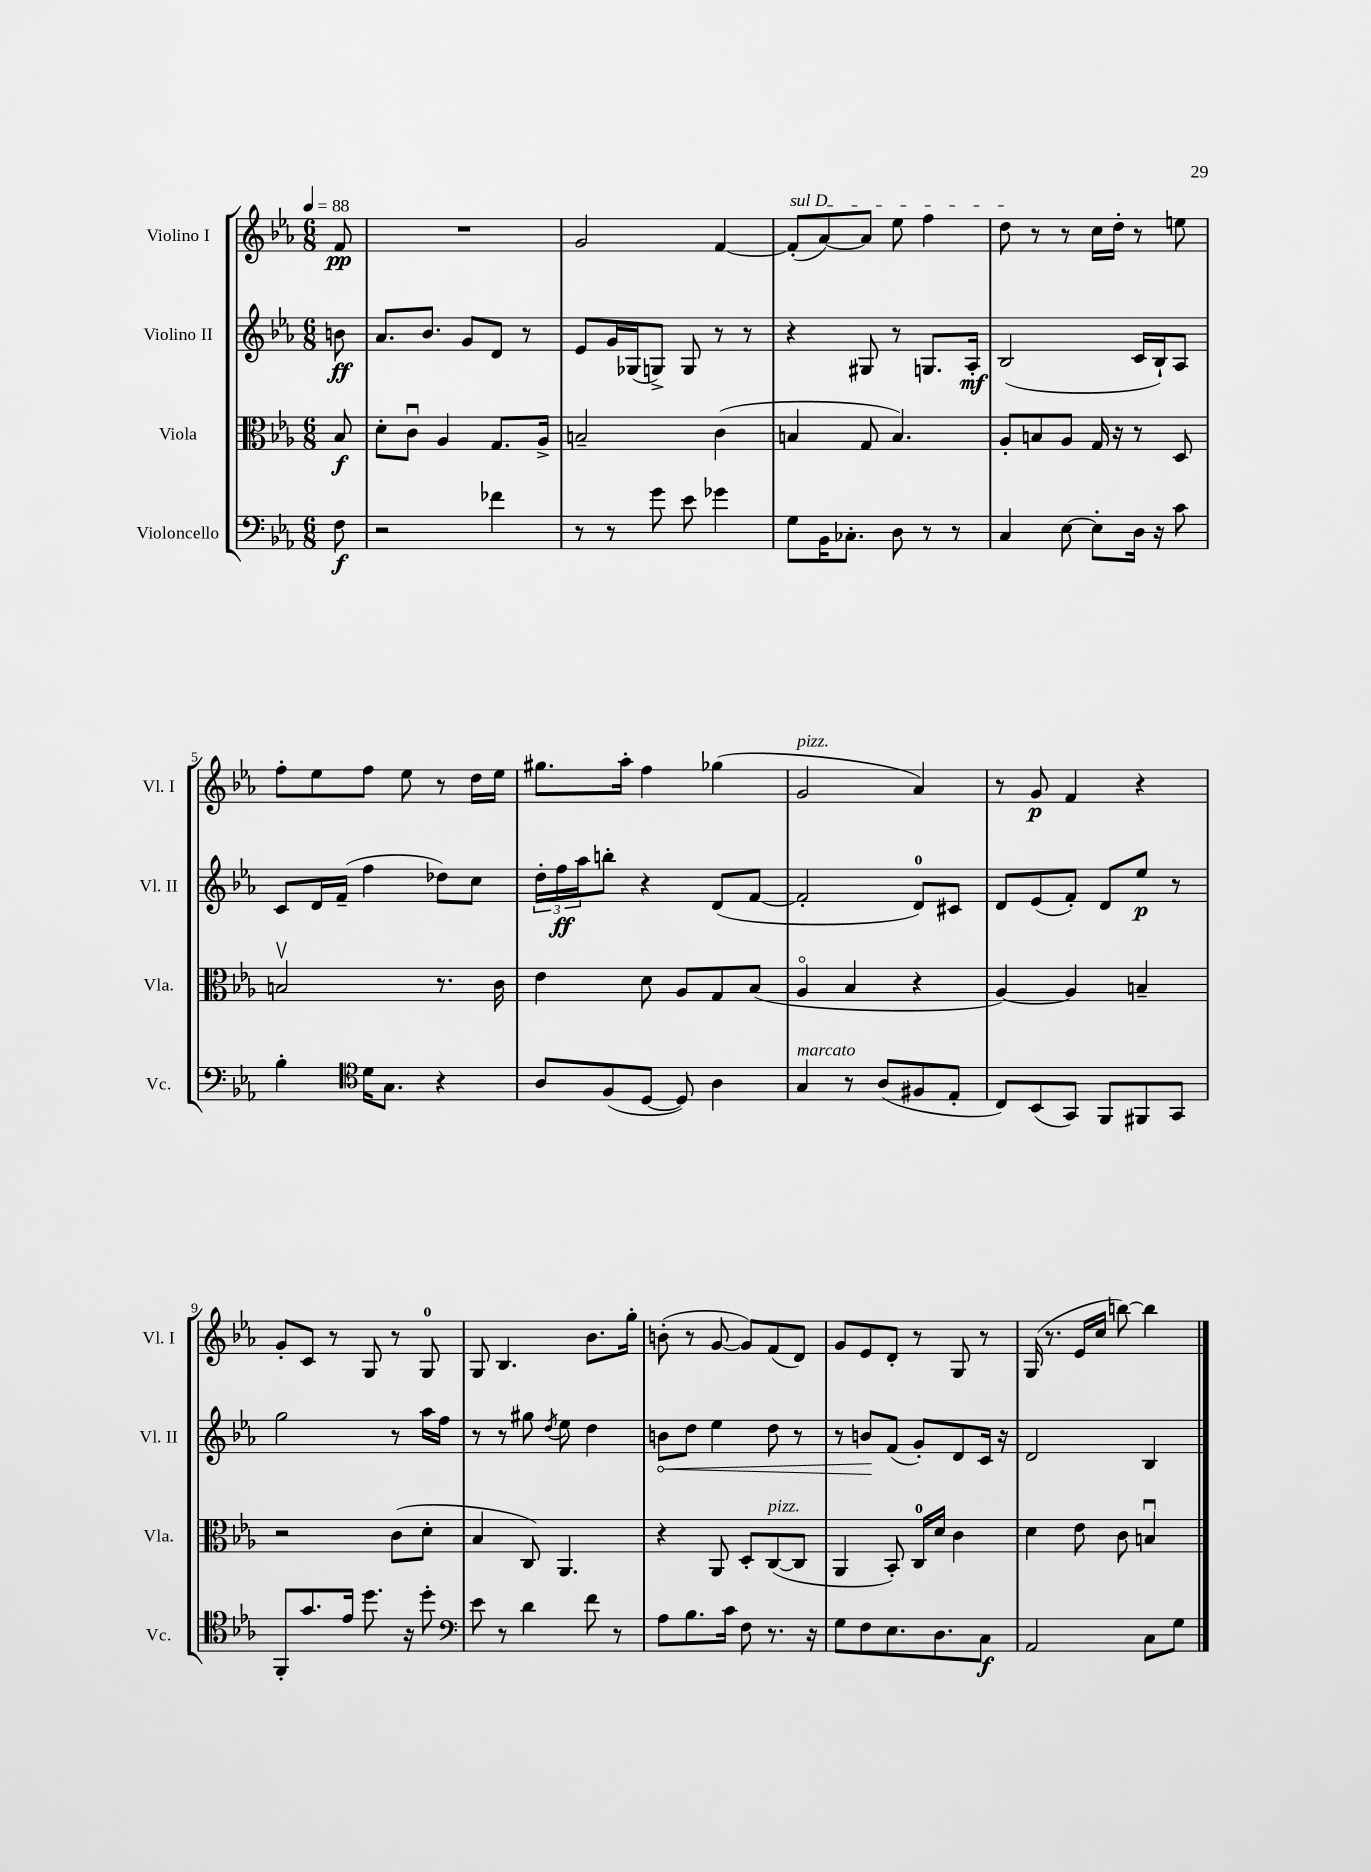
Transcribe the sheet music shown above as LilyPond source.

<<
\new StaffGroup <<
\new Staff = "s0" \with { instrumentName = "Violino I" shortInstrumentName = "Vl. I" } {
    \clef treble \key ees \major \numericTimeSignature \time 6/8 \partial 8 \tempo 4 = 88
    f'8\pp |
    R2. |
    g'2 f'4~ |
    \once \override TextSpanner.bound-details.left.text = \markup { \italic "sul D" } f'8-.\startTextSpan( aes'8~) aes'8 ees''8 f''4 |
    d''8\stopTextSpan r8 r8 c''16 d''16-. r8 e''8 |
    f''8-. ees''8 f''8 ees''8 r8 d''16 ees''16 |
    gis''8. aes''16-. f''4 ges''4( |
    g'2^\markup { \italic "pizz." } aes'4) |
    r8 g'8\p f'4 r4 |
    g'8-. c'8 r8 g8 r8 g8-0 |
    g8 bes4. bes'8. g''16-. |
    b'8-.( r8 g'8~ g'8) f'8( d'8) |
    g'8 ees'8 d'8-. r8 g8 r8 |
    g16( r8. ees'16 c''16 b''8~) b''4 \bar "|." |
}
\new Staff = "s1" \with { instrumentName = "Violino II" shortInstrumentName = "Vl. II" } {
    \clef treble \key ees \major \numericTimeSignature \time 6/8 \partial 8
    b'8\ff |
    aes'8. bes'8. g'8 d'8 r8 |
    ees'8 g'16 ges16( g8->) g8 r8 r8 |
    r4 gis8 r8 g8. aes16-.\mf |
    bes2( c'16 bes16-!) aes8 |
    c'8 d'16 f'16--( f''4 des''8) c''8 |
    \tuplet 3/2 { d''16-. f''16\ff aes''16 } b''8-. r4 d'8( f'8~ |
    f'2-. d'8-0) cis'8 |
    d'8 ees'8( f'8-.) d'8 ees''8\p r8 |
    g''2 r8 aes''16 f''16 |
    r8 r8 gis''8 \acciaccatura { d''8 } ees''8 d''4 |
    \once \override Hairpin.circled-tip = ##t b'8\< d''8 ees''4 d''8 r8 |
    r8 b'8\! f'8( g'8-.) d'8 c'16 r16 |
    d'2 bes4 \bar "|." |
}
\new Staff = "s2" \with { instrumentName = "Viola" shortInstrumentName = "Vla." } {
    \clef alto \key ees \major \numericTimeSignature \time 6/8 \partial 8
    bes8\f |
    d'8-. c'8\downbow aes4 g8. aes16-> |
    b2-- c'4( |
    b4 g8 b4.) |
    aes8-. b8 aes8 g16 r16 r8 d8 |
    b2\upbow r8. c'16 |
    ees'4 d'8 aes8 g8 bes8( |
    aes4\flageolet bes4 r4 |
    aes4~) aes4 b4-- |
    r2 c'8( d'8-. |
    bes4 c8) aes,4. |
    r4 aes,8 d8-. c8~^\markup { \italic "pizz." }( c8 |
    aes,4 bes,8-.) c16-0 d'16 c'4 |
    d'4 ees'8 c'8 b4\downbow \bar "|." |
}
\new Staff = "s3" \with { instrumentName = "Violoncello" shortInstrumentName = "Vc." } {
    \clef bass \key ees \major \numericTimeSignature \time 6/8 \partial 8
    f8\f |
    r2 fes'4 |
    r8 r8 g'8 ees'8 ges'4 |
    g8 bes,16 ces8.-. d8 r8 r8 |
    c4 ees8~ ees8-. d16 r16 c'8 |
    bes4-. \clef tenor d'16 g8. r4 |
    aes8 f8( d8~ d8) aes4 |
    g4^\markup { \italic "marcato" } r8 aes8( fis8 ees8-. |
    c8) bes,8( g,8) f,8 fis,8 g,8 |
    f,8-. g'8. ees'16 d''8. r16 d''8-. |
    \clef bass ees'8 r8 d'4 f'8 r8 |
    aes8 bes8. c'16 f8 r8. r16 |
    g8 f8 ees8. d8. c8\f |
    aes,2 c8 g8 \bar "|." |
}
>>
>>
